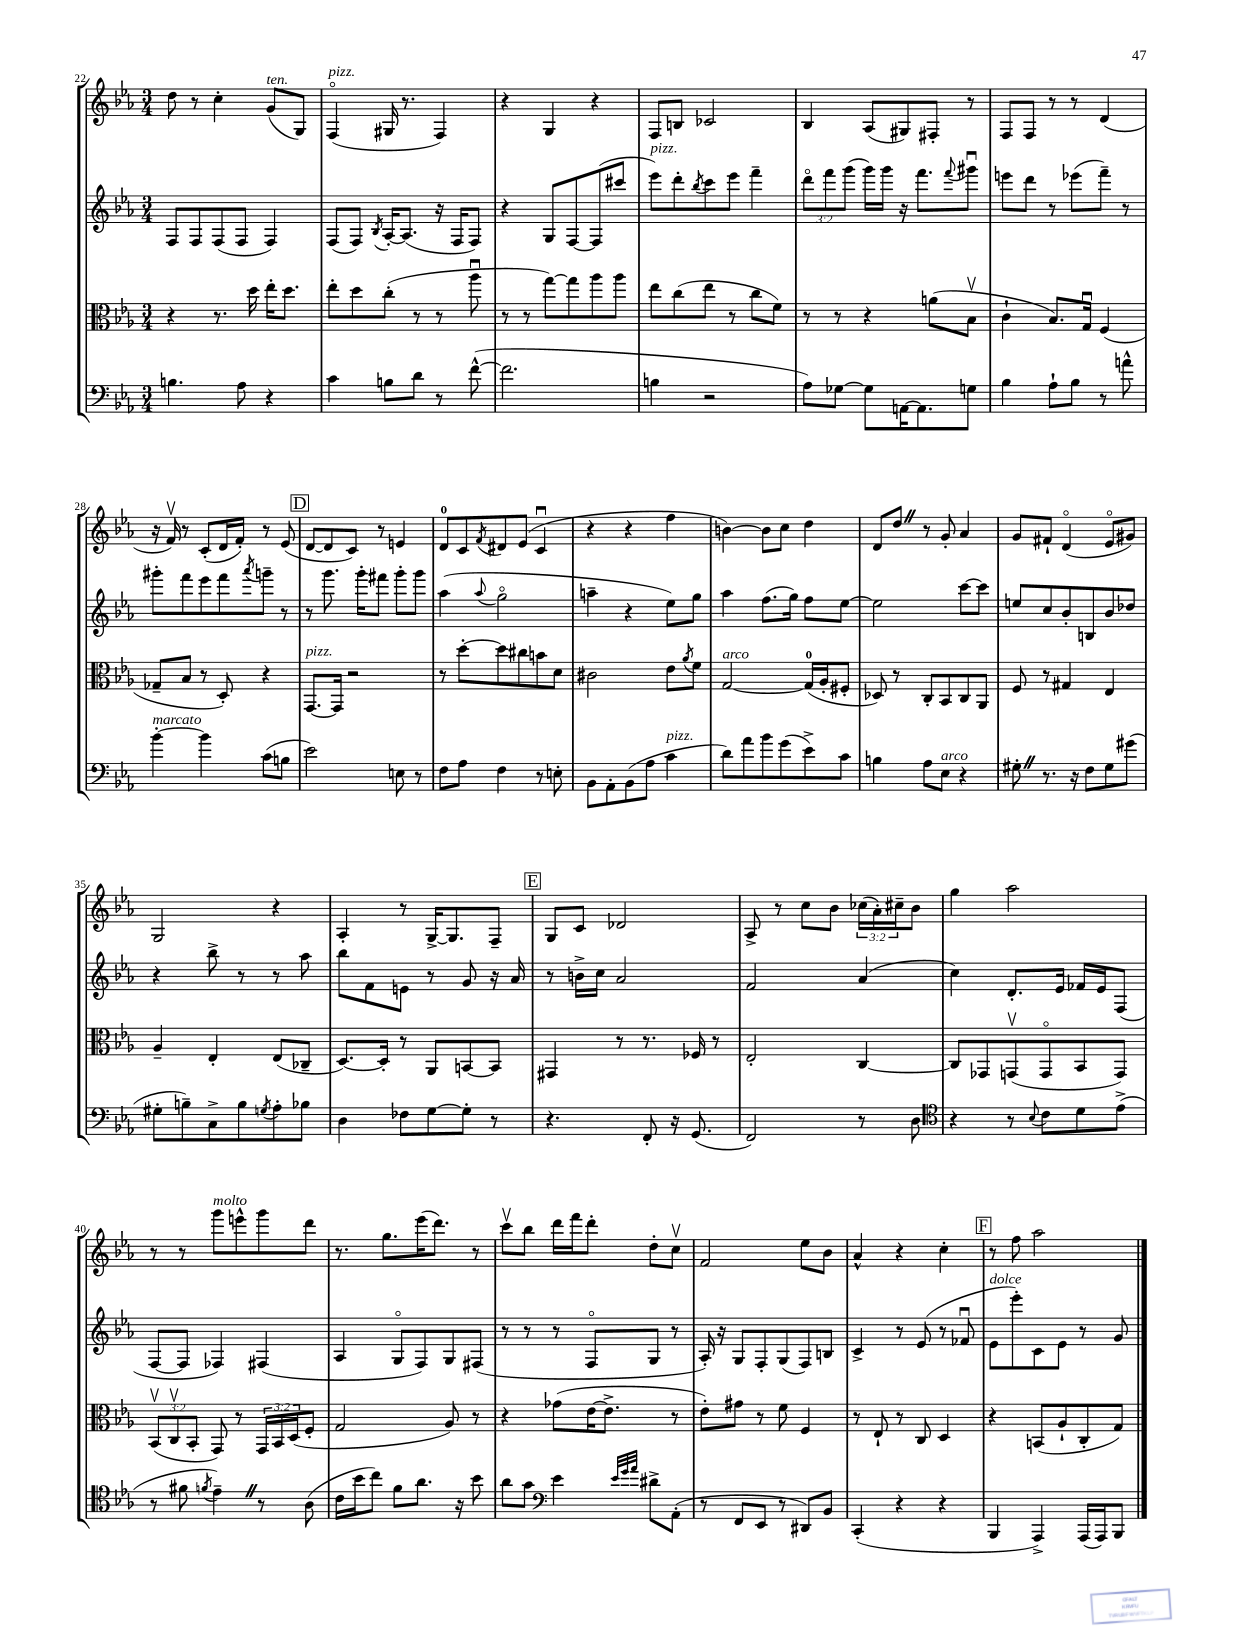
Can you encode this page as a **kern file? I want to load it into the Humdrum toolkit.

**kern	**kern	**kern	**kern
*staff4	*staff3	*staff2	*staff1
*clefF4	*clefC3	*clefG2	*clefG2
*k[b-e-a-]	*k[b-e-a-]	*k[b-e-a-]	*k[b-e-a-]
*M3/4	*M3/4	*M3/4	*M3/4
4.B\	4r	8F/L	8dd\
.	.	8F/	8r
.	8.r	(8F/	4cc'\
8A-\	.	8F/J	.
.	16dd\	.	.
4r	16ee-'\LK	4F/)	(8g/L
.	8.dd\J	.	.
.	.	.	8G/J)
=	=	=	=
4c\	8ee-'\L	(8F/L	(4Fo/
.	8dd\	8F/J)	.
.	.	8qB-/	.
8B\L	(8cc'\J	[16A-'/LK	16G#/
.	.	(8.A-/]J	8.r
8d\J	8r	.	.
8r	8r	16r	4F/)
.	.	16F/LK	.
([8f^^\	8aa-u\	8F/J)	.
=	=	=	=
2.f\]	8r	4r	4r
.	8r	.	.
.	[8gg\L)	8G/L	4G/
.	8gg\]	[8F/	.
.	8aa-\	(8F/]	4r
.	8aa-\J	8ccc#/J	.
=	=	=	=
4B\	8ee-\L	8eee-\L)	8F/L
.	(8cc\	8ddd'\	8B/J
.	.	8qbb-/	.
2r	8ee-\J	8ccc\	2c-/
.	8r	8eee-\J	.
.	8cc\L	4fff~\	.
.	8f\J)	.	.
=	=	=	=
8A-\L)	8r	12dddo\L	4B-/
.	.	12fff\	.
[8G-\J	8r	.	.
.	.	(12ggg\J	.
8G-\]L	4r	16ggg\LL)	(8A-/L
.	.	16ggg\JJ	.
[16AA\K	.	16r	8G#/)
8.AA\]	.	8.fff\L	.
.	(8a\L	.	8F#'/J
.	.	8qqfff/	.
8G\J	8B-v\J	8ggg#u\J	8r
=	=	=	=
4B-\	4c`\	8eee\L	8F/L
.	.	8ddd\J	8F/J
8A-`\L	8.B-/L)	8r	8r
8B-\J	.	(8eee-\L	8r
.	16Gu/Jk	.	.
8r	(4F/	8fff~\J)	(4d/
8a^^\	.	8r	.
=	=	=	=
[4b-'\	8G-~/L	8ggg#'\L	16r
.	.	.	16fv/)
.	8B-/J	8fff\	8r
4b-\]	8r	8eee-\	(8c'/L
.	8D'/)	8fff\	16d/L
.	.	.	16f'/JJ)
.	.	8qaaa-/	.
(8c\L	4r	8ggg~\J	8r
8B\J	.	8r	(8e-/
=	=	=	=
2e-\)	[8.GG/L	8r	[8d/L
.	.	8.ggg\	8d/]
.	16GG/]Jk	.	.
.	2r	.	8c/J)
.	.	16ggg'\LK	.
.	.	8fff#\J	8r
8E\	.	8ggg'\L	4e/
8r	.	8ggg\J	.
=	=	=	=
8F\L	8r	(4aa-\	8d/L
8A-\J	[8dd'\L	.	8c/
.	.	8qqaa-/	8qf/
4F\	8dd\]	2ggo\	8d#/
.	8cc#\	.	(8e-/J
8r	8b\	.	4cu/
8E'\	8d\J	.	.
=	=	=	=
8BB-\L	2c#\	4aa~\	4r
8AA-'\	.	.	.
(8BB-\	.	4r	4r
8A-\J	.	.	.
4c\	8e-\L	8ee-\L)	4ff\
.	8qa-/	.	.
.	8f\J	8gg\J	.
=	=	=	=
8d\L)	[2G/	4aa-\	[4b\)
8a-\	.	.	.
8b-\	.	(8.ff\L	8b\]L
(8g\	.	.	8cc\J
.	.	16gg\Jk)	.
8e-^\)	(16G/]LL	8ff\L	4dd\
.	16A-'/J	.	.
8c\J	8F#'/J	[8ee-\J	.
=	=	=	=
4B\	8D-/)	2ee-\]	8d/L
.	8r	.	8dd/J
8A-\L	8C'/L	.	8r
8E-\J	8BB-/	.	8g'/
4r	8C/	[8ccc\L	4a-/
.	8AA-/J	8ccc\]J	.
=	=	=	=
8G#'\	8F/	8ee/L	8g/L
8.r	8r	8cc/	8f#`/J
.	4G#/	8b-'/	(4do/
16r	.	.	.
8F\L	.	8B/	.
8G#\	4E-/	8b-/	8e-o/L
(8g#\J	.	8dd-/J	8g#/J)
=	=	=	=
8G#'\L	4A-~/	4r	2G/
8B~\)	.	.	.
8C^\	4E-'/	8bb-^\	.
8B\	.	8r	.
8qG/	.	.	.
8A-'\	(8E-/L	8r	4r
8B-\J	8C-~/J	8aa-\	.
=	=	=	=
4D\	[8.D/L)	8bb-\L	4A-'/
.	.	8f\	.
.	16D'/]Jk	.	.
8F-\L	8r	8e\J	8r
[8G\	8AA-/L	8r	[16G^/LK
.	.	.	8.G/]
8G'\]J	[8BB/	8g/	.
8r	8BB/]J	16r	8F~/J
.	.	16a-/	.
=	=	=	=
4.r	4GG#/	8r	8G/L
.	.	16b^\LL	8c/J
.	.	16cc\JJ	.
.	8r	2a-/	2d-/
8FF'/	8.r	.	.
16r	.	.	.
(8.GG/	16F-/	.	.
.	8r	.	.
=	=	=	=
2FF/)	2E-'/	2f/	8A-^/
.	.	.	8r
.	.	.	8cc\L
.	.	.	8b-\J
8r	[4C/	(4a-/	(24cc-\LL
.	.	.	24a-'\)
.	.	.	24cc#~\J
8D\	.	.	8b-\J
=	=	=	=
*clefC4	*	*	*
4r	8C/]L	4cc\)	4gg\
.	8GG-/	.	.
8r	(8GGv/	8.d'/L	2aa-\
8qqB-/	.	.	.
8c\L	8GGo/	.	.
.	.	16e-/Jk	.
8d\	8BB-/	16f-/LL	.
.	.	16e-/J	.
(8e-^\J	8GG/J)	(8F/J	.
=	=	=	=
8r	(12BB-v/L	[8F/L	8r
.	12Cv/	.	.
8f#\	.	8F/]J	8r
.	12BB-'/J	.	.
8qf/	.	.	.
4e-~\)	8GG/)	4F-/)	8ggg\L
.	8r	.	8eee^^\
8r	24GG/LL	(4F#/	8ggg\
.	24BB-/	.	.
.	(24D/J	.	.
(8A-\	8F'/J	.	8ddd\J
=	=	=	=
16c\LL	2G/	4A-/	8.r
16b-\J	.	.	.
8cc\J)	.	.	.
.	.	.	8.gg\L
8f\L	.	8Go/L	.
8.a-\J	.	8F/)	(16eee-\K
.	.	.	8.ddd\J)
.	8A-/)	8G/	.
16r	.	.	.
8b-\	8r	(8F#/J	8r
=	=	=	=
8a-\L	4r	8r	8cccv\L
8g\J	.	8r	8bb-\J
*clefF4	*	*	*
4e-\	(8g-\L	8r	16ddd\LL
.	.	.	16fff\J
.	[16e-\K	8Fo/L	8ddd'\J
.	8.e-^\]J	.	.
32qqe-/LLL	.	.	.
32qqg/	.	.	.
32qqa-/JJJ	.	.	.
8d#^\L	.	8G/J	8dd'\L
(8AA-'\J	8r	8r	8ccv\J
=	=	=	=
8r	8e-'\L)	16A-'/)	2f/
.	.	16r	.
8FF/L	8g#\J	8G/L	.
8EE-/J	8r	8F'/	.
8r	8f\	(8G/	.
8DD#/L)	4F/	8F/)	8ee-\L
8BB-/J	.	8B/J	8b-\J
=	=	=	=
(4CC'/	8r	4c^/	4a-^^/
.	8E-`/	.	.
4r	8r	8r	4r
.	8C/	(8e-/	.
4r	4D/	8r	4cc'\
.	.	8f-u/	.
=	=	=	=
4BBB-/	4r	8e-\L	8r
.	.	8eee-'\)	8ff\
4AAA-^/)	(8BB/L	8c\	2aa-\
.	8A-`/	8e-\J	.
(16AAA-/LL	8C'/	8r	.
16AAA-/J)	.	.	.
8BBB-/J	8G/J)	8g/	.
==	==	==	==
*-	*-	*-	*-
